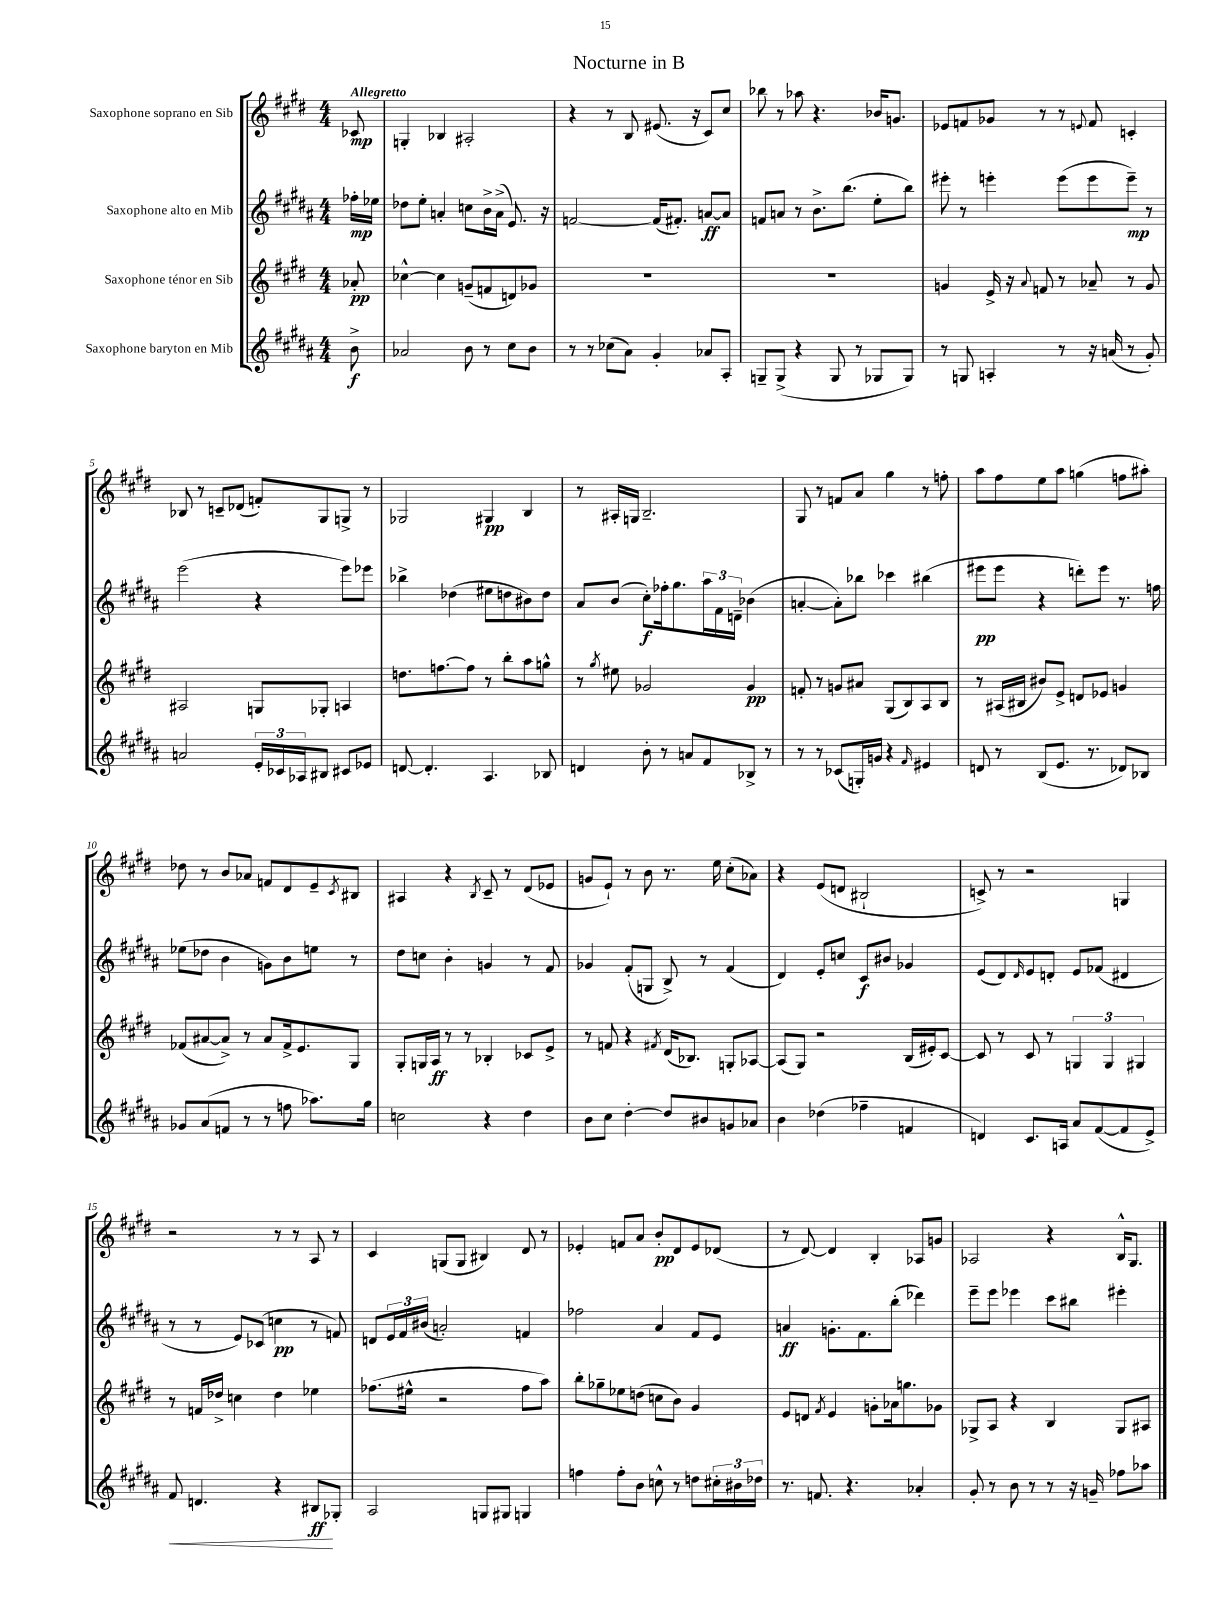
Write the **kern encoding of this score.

**kern	**kern	**kern	**kern
*staff4	*staff3	*staff2	*staff1
*clefG2	*clefG2	*clefG2	*clefG2
*k[f#c#g#d#a#]	*k[f#c#g#d#]	*k[f#c#g#d#a#]	*k[f#c#g#d#]
*M4/4	*M4/4	*M4/4	*M4/4
8b^	8a-'	16ff-'	8c-
.	.	16ee-	.
=	=	=	=
2a-	[4cc-^^	8dd-	4G'
.	.	8ee'	.
.	4cc-]	4a'	4B-
8b	(8g~	8cc	2A#'
8r	8f	16b^	.
.	.	(16a^	.
8cc#	8d)	8.e)	.
8b	8g-	.	.
.	.	16r	.
=	=	=	=
8r	1r	[2f	4r
8r	.	.	.
(8cc-	.	.	8r
8a#)	.	.	8B
4g#'	.	(16f]	(8.e#
.	.	8.f#')	.
.	.	.	16r
8a-	.	[8a	8c#)
8A#'	.	8a]	8cc#
=	=	=	=
8G~	1r	8f	8bb-
(8G^	.	8a	8r
4r	.	8r	8aa-
.	.	8.b^	4.r
8G	.	.	.
.	.	(8.bb	.
8r	.	.	.
8G-	.	8ee'	16b-
.	.	.	8.g
8G-)	.	8bb)	.
=	=	=	=
8r	4g	8eee#'	8e-
8G	.	8r	8f
4A'	16e^	4eee'	8g-
.	16r	.	.
.	8qqa	.	.
.	8f	.	8r
8r	8r	(8eee	8r
.	.	.	8qqe
16r	8a-~	8eee	8f
(16a	.	.	.
8r	8r	8eee~)	4c'
8g#')	8g	8r	.
=	=	=	=
2a	2A#	(2eee	8B-
.	.	.	8r
.	.	.	8c~
.	.	.	(8d-
24e'	8G	4r	8f')
24c-	.	.	.
24A-	.	.	.
8B#	8G-'	.	8G#
8c#	4A	8eee)	8G^
8e-	.	8eee-	8r
=	=	=	=
[8d	8.dd	4bb-^	2G-
4.d']	.	.	.
.	[8.ff	.	.
.	.	(4dd-	.
.	8ff]	.	.
4.A#	8r	8ee#	4G#
.	8bb'	8dd	.
.	8aa	8b#)	4B
8B-	8gg^^	8dd	.
=	=	=	=
4d	8r	8a#	8r
.	8qgg#	.	.
.	8ee#	(8b	16A#'
.	.	.	16G
8b'	2g-	8cc#')	2.B~
8r	.	16ff-'	.
.	.	8.gg#	.
8a	.	.	.
8f#	.	24aa#	.
.	.	24f#	.
.	.	24d~	.
8B-^	4g-	(4b-	.
8r	.	.	.
=	=	=	=
8r	8f'	[4a'	8G#
8r	8r	.	8r
(8c-	8g	8a'])	8f
16G')	8a#	8bb-	8a
16g	.	.	.
4r	(8G#	4ccc-	4gg#
.	8B)	.	.
16qqf#	.	.	.
4e#	8A	(4bb#	8r
.	8B	.	8ff'
=	=	=	=
8d	8r	8eee#	8aa
8r	(16A#	8eee#	8ff#
.	16B#	.	.
(8B	8b#)	4r	8ee
8.e	8e^	.	8aa
.	8d	8ddd')	(4gg
8.r	.	.	.
.	8e-	8eee#	.
8d-)	4g	8.r	8ff
8B-	.	.	8aa#')
.	.	16ff	.
=	=	=	=
8g-	(8f-	(8ee-	8dd-
(8a#	[8a#	8dd-	8r
8f	8a#^])	4b	8b
8r	8r	.	8a-
8r	8a#	8g)	8f
8ff	16f-^	8b	8d#
.	8.e	.	.
8.aa-)	.	8ee	8e~
.	.	.	8qc#
.	8G#	8r	8B#
16gg#	.	.	.
=	=	=	=
2cc	8G#'	8dd#	4A#
.	16G	8cc	.
.	16A	.	.
.	8r	4b'	4r
.	8r	.	.
.	.	.	8qB
4r	4B-'	4g	8c#~
.	.	.	8r
4dd#	8c-	8r	(8d#
.	8e^	8f#	8e-
=	=	=	=
8b	8r	4g-	8g
8cc#	8f	.	8e`)
[4dd#'	4r	(8f#'	8r
.	.	8G	8b
.	8qf#	.	.
8dd#]	(16d#	8B^)	8.r
.	8.B-)	.	.
8b#	.	8r	.
.	.	.	16ee
8g	8G'	(4f#	(8cc#'
8a-	[8A-	.	8a-)
=	=	=	=
4b	(8A-]	4d#)	4r
.	8G#)	.	.
(4dd-	2r	8e'	(8e
.	.	8cc	8d
4ff-~	.	8c#	2B#`
.	.	8b#	.
4f	(16B	4g-	.
.	16e#')	.	.
.	[8c#	.	.
=	=	=	=
4d)	8c#]	(8e	8c^)
.	8r	8d#)	8r
.	.	16qqd#	.
8.c#	8c#	8e	2r
.	8r	8d'	.
16A	.	.	.
8a#	6G	8e	.
([8f#	.	(8f-	.
.	6G	.	.
8f#]	.	4d#	4G
.	6G#	.	.
8e^)	.	.	.
=	=	=	=
8f#	8r	8r	2r
4.d	16f	8r	.
.	16dd-^	.	.
.	4cc	8e)	.
.	.	(8c-	.
4r	4dd-	4cc	8r
.	.	.	8r
8B#	4ee-	8r	8A
8G-'	.	8f)	8r
=	=	=	=
2A#	(8.ff-	8d	4c#
.	.	24e	.
.	.	24f#	.
.	16ee#^^	.	.
.	.	(24b#	.
.	2r	2a')	(8G
.	.	.	8G
8G	.	.	4B#)
8G#	.	.	.
4G	8ff-	4f	8d#
.	8aa)	.	8r
=	=	=	=
4ff	8bb'	2ff-	4e-'
.	8gg-~	.	.
8ff'	8ee-	.	8f
8b	(8dd	.	8a
8cc^^	8cc	4a#	8b'
8r	8b)	.	8d#
8dd	4g#	8f#	8e-
24cc#'	.	8e	(8d-
24b#	.	.	.
24dd-	.	.	.
=	=	=	=
8.r	8e	4a	8r
.	8d	.	[8d#)
8.f	.	.	.
.	8qf#	.	.
.	4e	8.g'	4d#]
4.r	.	.	.
.	.	8.f#	.
.	8g'	.	4B'
.	16a-	(8bb'	.
.	8.gg	.	.
4a-'	.	4ddd-)	8A-
.	8g-	.	8g
=	=	=	=
8g#'	8G-^	8eee~	2A-
8r	8A	8eee	.
8b	4r	4eee-	.
8r	.	.	.
8r	4B	8ccc#	4r
16r	.	8bb#	.
16g~	.	.	.
8ff-	8G-	4eee#'	16B^^
.	.	.	8.G#
8aa-	8A#	.	.
==	==	==	==
*-	*-	*-	*-
